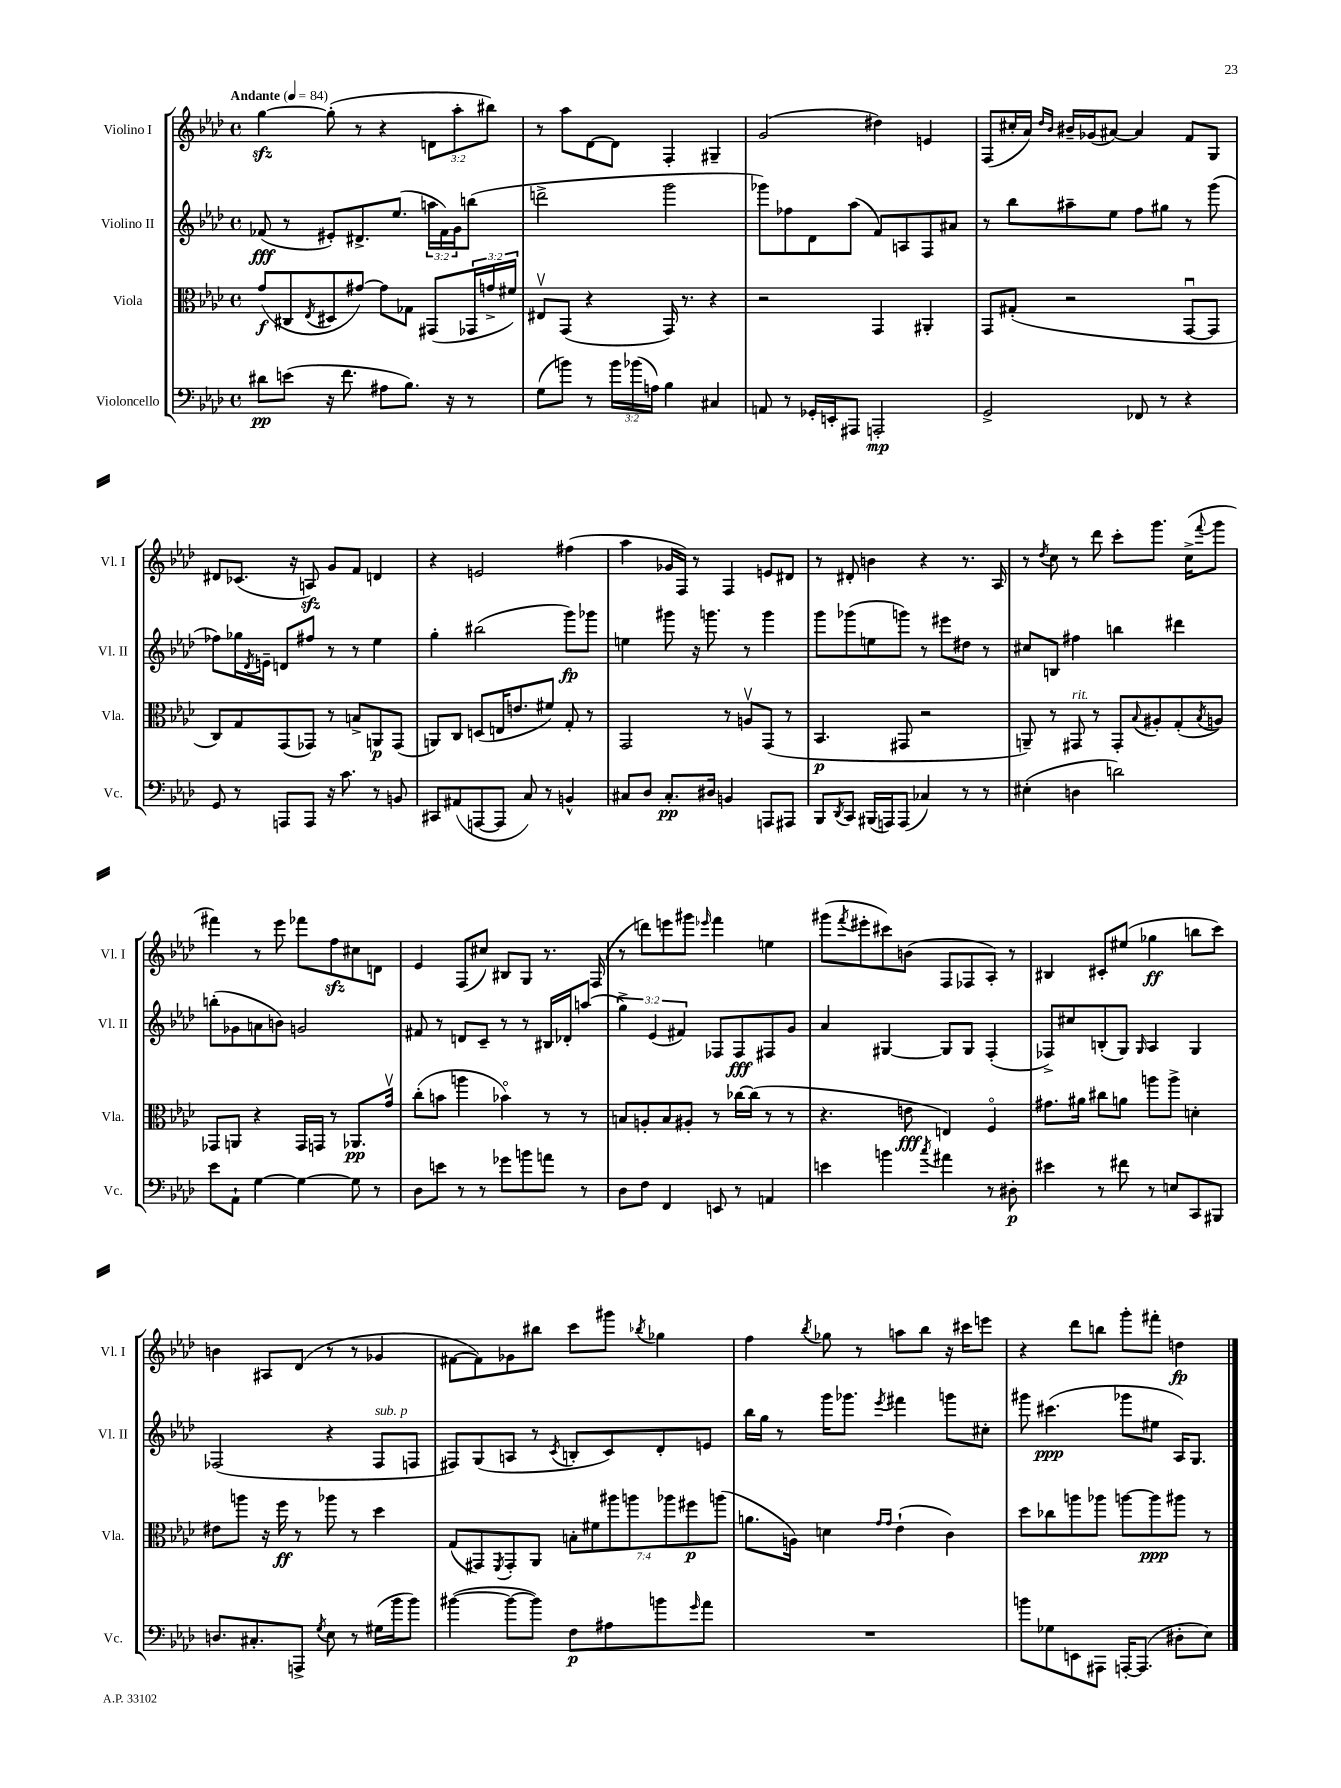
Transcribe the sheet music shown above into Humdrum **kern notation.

**kern	**kern	**kern	**kern
*staff4	*staff3	*staff2	*staff1
*clefF4	*clefC3	*clefG2	*clefG2
*k[b-e-a-d-]	*k[b-e-a-d-]	*k[b-e-a-d-]	*k[b-e-a-d-]
*M4/4	*M4/4	*M4/4	*M4/4
*met(c)	*met(c)	*met(c)	*met(c)
*MM84	*MM84	*MM84	*MM84
8d#	(8g	(8f-	[4gg
(8e	8C#	8r	.
.	8qE-	.	.
16r	8D#	8e#')	(8gg']
8.f	.	.	.
.	[8g#)	8.d#^	8r
8A#	8g#]	.	4r
.	.	(8.ee-	.
8.B-)	8G-	.	.
.	(8GG#	24aa	12d
.	.	24f-)	.
16r	.	.	.
.	.	24g	12aa-'
8r	24GG-	(8bb	.
.	24g^	.	12bb#)
.	24f#)	.	.
=	=	=	=
(8G	8E#v	2ddd^	8r
8b)	(8GG	.	8aa-
8r	4r	.	[8d-
24b	.	.	8d-]
(24b-	.	.	.
24A)	.	.	.
4B-	16GG)	2ggg	4F'
.	8.r	.	.
4C#	4r	.	4G#~
=	=	=	=
8AA	2r	8ggg-)	(2g
8r	.	8ff-	.
16GG-'	.	8d-	.
16EE'	.	.	.
8AAA#	.	(8aa-	.
2AAA'	4GG	8f)	4dd#)
.	.	8A	.
.	4AA#'	8F	4e
.	.	8a#	.
=	=	=	=
2GG^	8GG	8r	(8F
.	(8G#'	8bb-	16cc#'
.	.	.	16a-)
.	.	.	16qqdd-
.	.	.	16qqb-
.	2r	8aa#~	16b#~
.	.	.	(16g-
.	.	8ee-	[8a#)
8FF-	.	8ff	4a#]
8r	.	8gg#	.
4r	[8GGu	8r	8f
.	8GG]	(8ggg	8G
=	=	=	=
8GG	8C)	8ff-)	8d#
8r	8G	16gg-	(8.c-
.	.	8qd-	.
.	.	16e~	.
8AAA	(8GG	8d	.
.	.	.	16r
8AAA	8GG-)	8ff#	8A)
16r	8r	8r	8g
8.c	.	.	.
.	8B^	8r	8f
8r	8AA	4ee-	4d
8BB	(8GG-	.	.
=	=	=	=
8CC#	8AA)	4gg'	4r
(8AA#	8C	.	.
[8AAA	(8D	(2bb#	2e
8AAA]	16E	.	.
.	8.e	.	.
8C)	.	.	.
8r	8f#)	.	.
4BB^^	8G'	8ggg)	(4ff#
.	8r	8ggg-	.
=	=	=	=
8C#	2GG	4ee	4aa-
8D-	.	.	.
8.C#'	.	8ggg#	16g-
.	.	.	16F)
.	.	16r	8r
16D#	.	8.ggg	.
4BB	8r	.	4F
.	8Av	8r	.
8AAA	(8GG	4ggg	8e
8AAA#	8r	.	8d#
=	=	=	=
8BBB-	4.BB-	8ggg	8r
8qDD-	.	.	.
8CC	.	(8ggg-	8d#'
(16BBB#	.	8ee	4b
16AAA)	.	.	.
(8AAA	8GG#	8ggg)	.
4C-)	2r	8r	4r
.	.	8eee#	.
8r	.	8dd#	8.r
8r	.	8r	.
.	.	.	16A-
=	=	=	=
(4E#'	8AA~)	8cc#	8r
.	.	.	8qdd-
.	8r	8B	8cc
4D	8GG#	4ff#	8r
.	8r	.	8ddd-
2d)	8GG#'	4bb	8ccc'
.	8qqB-	.	.
.	8A#'	.	8.ggg
.	(8G'	4ddd#	.
.	.	.	(16cc^
.	8qB-	.	8qqfff
.	8A)	.	8ggg
=	=	=	=
8e-	8GG-	(8bb'	4fff#)
8AA-`	8AA	8g-	.
[4G	4r	8a	8r
.	.	8b)	8eee-
4G_	16GG-	2g	8fff-
.	16GG	.	.
.	8r	.	8ff
8G]	8.AA-	.	8cc#
8r	.	.	8d
.	16gv	.	.
=	=	=	=
8D-	(8cc'	8f#	4e-
8e	8b	8r	.
8r	4aa	8d	(8F
8r	.	8c~	8cc#)
8g-	4b-o)	8r	8B#
8b	.	8r	8G
8a	8r	16B#	8.r
.	.	16d-'	.
8r	8r	(8aa	.
.	.	.	(16F
=	=	=	=
8D-	8B	6gg^)	8r
8F	8A'	.	8ddd)
.	.	(6e-	.
4FF	8B	.	8eee
.	.	6f#)	.
.	8A#'	.	8ggg#
.	.	.	16qqeee-
8EE	8r	8F-	4fff
8r	[16cc-	8F-	.
.	(16cc-]	.	.
4AA	8r	8F#	4ee
.	8r	8g	.
=	=	=	=
4e	4.r	4a-	(8ggg#
.	.	.	8qfff
.	.	.	8eee#'
4b	.	[4G#	8ccc#)
.	8e	.	(8b
8qcc	.	.	.
4a#	4E)	8G#]	8F
.	.	8G#	8F-
8r	4Fo	(4F'	8A-')
8D#'	.	.	8r
=	=	=	=
4e#	8.g#	8F-^)	4B#
.	.	8cc#	.
.	16a#	.	.
8r	8cc#	(8B'	8c#'
8f#	8a	8G)	(8ee#
.	.	16qqG	.
8r	8aa	4A-	4gg-
8E	8aa^	.	.
8CC	4d'	4G	8bb
8BBB#	.	.	8ccc)
=	=	=	=
8.D	8e#	(2F-	4b
.	8aa	.	.
8.C#'	.	.	.
.	16r	.	8A#
.	16ff	.	.
8AAA^	8r	.	(8d-
8qG	.	.	.
8E-	8aa-	4r	8r
8r	8r	.	8r
(16G#	4dd-	8F-	4g-
16b-	.	.	.
8b-)	.	8F	.
=	=	=	=
([4b#	(8G	8F#)	[8f#
.	8GG#)	(8G	8f#])
.	8qFF	.	.
8b#_	8GG#'	8A	8g-
8b#])	8AA-	8r	8bb#
.	.	8qc	.
8F	14B'	8B'	8ccc
.	14f#	.	.
8A#	.	8c)	8ggg#
.	14aa#	.	.
.	14aa	.	.
.	.	.	8qbb-
8b	.	8d-'	4gg-
.	14aa-	.	.
.	14ff#	.	.
16qqg	.	.	.
8a-	.	8e	.
.	(14aa	.	.
=	=	=	=
1r	8.a	16bb-	4ff
.	.	16gg	.
.	.	8r	.
.	16A)	.	.
.	.	.	8qbb-
.	4d	16ggg	8gg-
.	.	8.ggg-	.
.	.	.	8r
.	16qqg	.	.
.	16qqg	8qeee-	.
.	(4e-`	4fff#	8aa
.	.	.	8bb-
.	4c)	8ggg	16r
.	.	.	16ccc#
.	.	8cc#'	8eee
=	=	=	=
8b	8dd-	8ggg#	4r
8G-	8cc-	(4.ccc#	.
8EE	8aa	.	8ddd-
8AAA#	8aa-	.	8bb
[16AAA'	[8aa	8ggg-	8ggg'
(8.AAA]	.	.	.
.	8aa]	8ee#	8fff#'
8D#'	8aa#	16A-)	4dd
.	.	8.G	.
8E-)	8r	.	.
==	==	==	==
*-	*-	*-	*-
